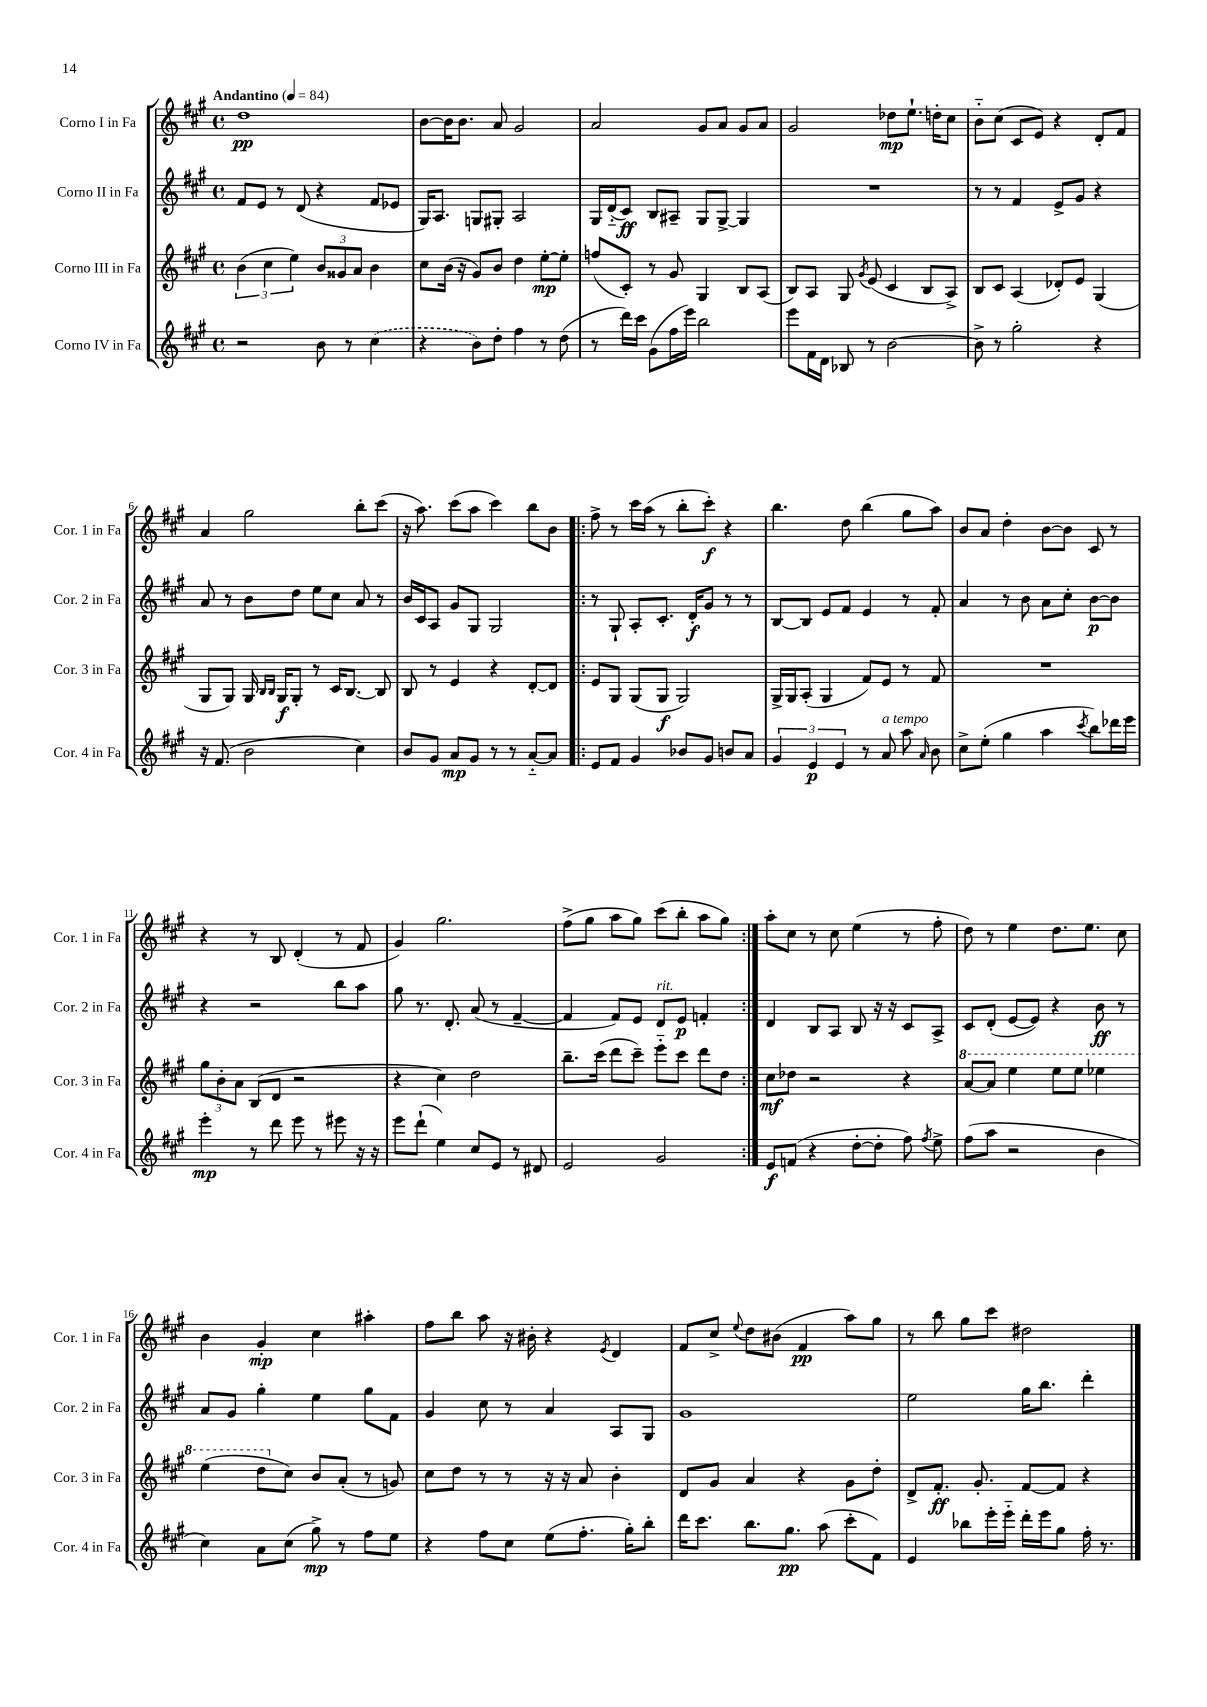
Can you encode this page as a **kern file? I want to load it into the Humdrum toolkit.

**kern	**kern	**kern	**kern
*staff4	*staff3	*staff2	*staff1
*clefG2	*clefG2	*clefG2	*clefG2
*k[f#c#g#]	*k[f#c#g#]	*k[f#c#g#]	*k[f#c#g#]
*M4/4	*M4/4	*M4/4	*M4/4
*met(c)	*met(c)	*met(c)	*met(c)
*MM84	*MM84	*MM84	*MM84
2r	(6b	8f#	1dd
.	.	8e	.
.	6cc#	.	.
.	.	8r	.
.	6ee)	.	.
.	.	(8d	.
8b	12b	4r	.
.	12g##	.	.
8r	.	.	.
.	12a	.	.
(4cc#	4b	8f#	.
.	.	8e-	.
=	=	=	=
4r	8cc#	16G#)	[8b
.	.	8.A	.
.	(16b	.	16b]
.	16r	.	8.b
8b)	8g#)	8G	.
8dd'	8b	8G#'	8a
4ff#	4dd	2A	2g#
8r	[8ee'	.	.
(8dd	8ee']	.	.
=	=	=	=
8r	(8ff	16G#	2a
.	.	(16d'~	.
16ddd)	8c#')	8c#)	.
16ccc#	.	.	.
(8g#	8r	8B	.
16ff#	8g#	8A#~	.
16eee)	.	.	.
2bb	4G#	8G#	8g#
.	.	[8G#^	8a
.	8B	4G#]	8g#
.	(8A	.	8a
=	=	=	=
8eee	8B)	1r	2g#
16f#	8A	.	.
16d	.	.	.
8B-	8G#	.	.
.	8qg#	.	.
8r	(8e	.	.
[2b	4c#	.	8dd-
.	.	.	8.ee`
.	8B	.	.
.	.	.	16dd'
.	8A^)	.	8cc#
=	=	=	=
8b^]	8B	8r	8b'~
8r	8c#	8r	(8cc#
2gg#'	(4A	4f#	8c#
.	.	.	8e)
.	8d-')	8e^	4r
.	8e	8g#	.
4r	(4G#	4r	8d'
.	.	.	8f#
=	=	=	=
16r	8G#	8a	4a
(8.f#	.	.	.
.	8G#)	8r	.
2b	16G#	8b	2gg#
.	16qqB	.	.
.	16qqB	.	.
.	16G#	.	.
.	8G#'	8dd	.
.	8r	8ee	.
.	16c#	8cc#	.
.	[8.B	.	.
4cc#)	.	8a	8bb'
.	8B]	8r	(8ccc#
=	=	=	=
8b	8B	16b	16r
.	.	16c#	8.aa)
8g#	8r	8A	.
8a	4e	8g#	(8ccc#
8g#	.	8G#	8aa
8r	4r	2G#	4ccc#)
8r	.	.	.
[8a'~	[8d'	.	8bb
8a]	8d]	.	8b
=!|:	=!|:	=!|:	=!|:
8e	8e	8r	8ff#^
8f#	8G#	8G#`	8r
4g#	(8G#	8A'	16ccc#
.	.	.	(16aa
.	8G#	8.c#'	8r
8b-	2G#)	.	8bb'
.	.	16d'	.
8g#	.	8g#	8ccc#')
8b	.	8r	4r
8a	.	8r	.
=	=	=	=
6g#	16G#^	[8B	4.bb
.	16G#	.	.
.	(8A'	8B]	.
6e	.	.	.
.	4G#	8e	.
6e	.	.	.
.	.	8f#	8dd
8r	8f#)	4e	(4bb
8a	8e	.	.
8aa	8r	8r	8gg#
16qqa	.	.	.
8b	8f#	8f#'	8aa)
=	=	=	=
8cc#^	1r	4a	8b
(8ee'	.	.	8a
4gg#	.	8r	4dd'
.	.	8b	.
4aa	.	8a	[8b
.	.	8cc#'	8b]
8qccc#	.	.	.
8bb)	.	[8b	8c#
16ddd-	.	8b]	8r
16eee	.	.	.
=	=	=	=
4eee'	12gg#	4r	4r
.	12b'	.	.
.	12a	.	.
8r	(8B	2r	8r
8ddd	8d	.	8B
8eee	2r	.	(4d'
8r	.	.	.
8eee#	.	8bb	8r
16r	.	8aa	8f#
16r	.	.	.
=	=	=	=
8eee	4r	8gg#	4g#)
(8ddd`	.	8.r	.
4ee)	4cc#)	.	2.gg#
.	.	8.d'	.
8cc#	2dd	(8a	.
8e	.	8r	.
8r	.	[4f#~	.
8d#	.	.	.
=	=	=	=
2e	8.bb~	4f#]	(8ff#^
.	.	.	8gg#
.	(16ccc#	.	.
.	8ddd	8f#)	8aa
.	8ccc#~)	8e	8gg#)
2g#	8eee'~	8d	(8ccc#
.	8ccc#	8e	8bb'
.	8ddd	4f'	8aa
.	8dd	.	8gg#)
=:|!	=:|!	=:|!	=:|!
8e	8cc#	4d	8aa'
(8f	8dd-	.	8cc#
4r	2r	8B	8r
.	.	8A	8cc#
[8dd'	.	8B	(4ee
8dd']	.	16r	.
.	.	16r	.
8ff#)	4r	8c#	8r
8qff#	.	.	.
8ee^	.	8A^	8ff#'
=	=	=	=
(8ff#	[8aa	8c#	8dd)
8aa	8aa]	(8d'	8r
2r	4eee	[8e	4ee
.	.	8e])	.
.	8eee	4r	8.dd
.	8eee	.	.
.	.	.	8.ee
4b	4eee-	8b	.
.	.	8r	8cc#
=	=	=	=
4cc#)	(4eee	8a	4b
.	.	8g#	.
8a	8ddd	4gg#'	4g#'
(8cc#	8cc#)	.	.
8gg#^)	8b	4ee	4cc#
8r	(8a'	.	.
8ff#	8r	8gg#	4aa#'
8ee	8g)	8f#	.
=	=	=	=
4r	8cc#	4g#	8ff#
.	8dd	.	8bb
8ff#	8r	8cc#	8aa
8cc#	8r	8r	16r
.	.	.	16b#'
(8ee	16r	4a	4r
.	16r	.	.
8.ff#'	8a	.	.
.	.	.	8qe
.	4b'	8A	4d
16gg#')	.	.	.
8bb'	.	8G#	.
=	=	=	=
16ddd	8d	1g#	8f#
8.ccc#	.	.	.
.	8g#	.	8cc#^
.	.	.	8qqee
8.bb	4a	.	8dd
.	.	.	(8b#
8.gg#	.	.	.
.	4r	.	4f#
(8aa	.	.	.
8ccc#'	8g#	.	8aa)
8f#)	8dd'	.	8gg#
=	=	=	=
4e	8d^	2ee	8r
.	8.f#'	.	8bb
8bb-	.	.	8gg#
.	8.g#'	.	.
16eee'	.	.	8ccc#
16eee'~	.	.	.
16ddd'	[8f#	16gg#	2dd#
16eee	.	8.bb	.
8gg#	8f#]	.	.
16ff#'	4r	4ddd'	.
8.r	.	.	.
==	==	==	==
*-	*-	*-	*-
